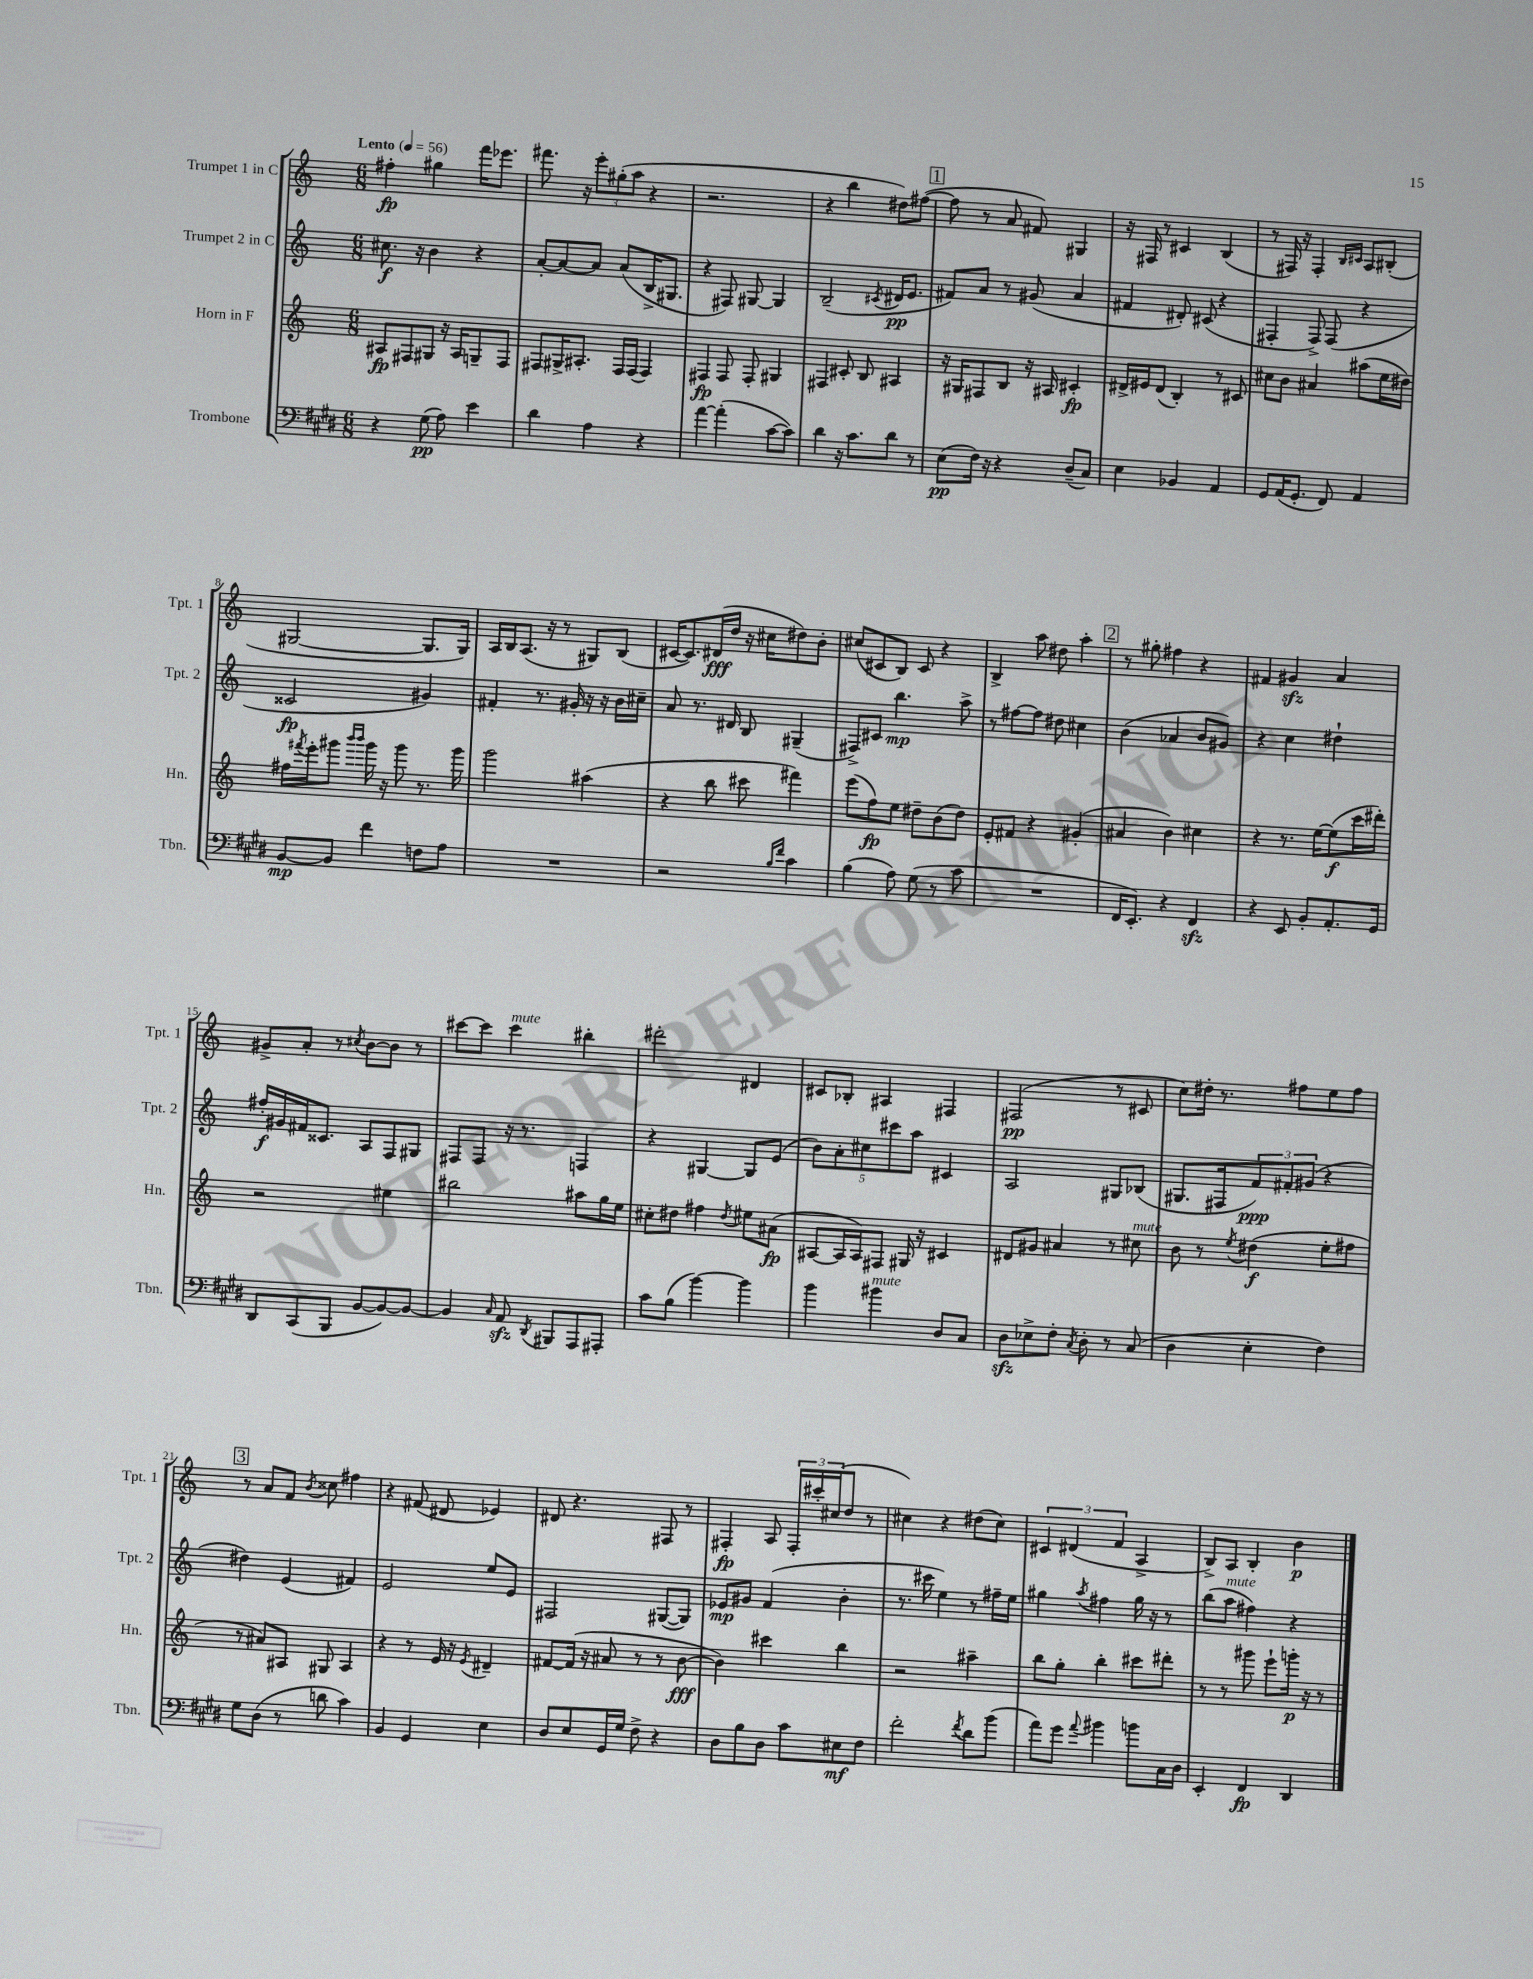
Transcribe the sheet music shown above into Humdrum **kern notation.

**kern	**kern	**kern	**kern
*staff4	*staff3	*staff2	*staff1
*clefF4	*clefG2	*clefG2	*clefG2
*k[f#c#g#d#]	*k[]	*k[]	*k[]
*M6/8	*M6/8	*M6/8	*M6/8
*MM56	*MM56	*MM56	*MM56
4r	8A#	8.cc#	4ff#'
.	8F#	.	.
.	.	16r	.
(8G#	8G#	4b	4gg#
8A)	16r	.	.
.	16A#	.	.
4e	8G~	4r	16fff
.	.	.	8.eee-
.	8F#	.	.
=	=	=	=
4d#	8F#	[8a'	8.fff#
.	16G#^	8a_	.
.	8.A#'	.	16r
4A	.	8a]	12eee'
.	.	.	(12gg#'
.	16F#	(8a	.
.	.	.	12aa
.	(16F#	.	.
4r	4F#)	16B^	4r
.	.	8.G#	.
=	=	=	=
[4a	4F#	4r	2.r
(4a']	8F#	8F#)	.
.	8F#'	[8G#	.
[8c#	4G#	4G#]	.
8c#])	.	.	.
=	=	=	=
4d#	4F#	(2B~	4r
16r	8c#'	.	4bb
8.c#	.	.	.
.	8B	.	.
.	.	8qc#	.
8d#	4A#	16d#	8dd#)
.	.	8.e	.
8r	.	.	([8ff#
=	=	=	=
(8E	16r	8f#)	8ff#]
.	16G#	.	.
16F#)	8F#	8a	8r
16r	.	.	.
4r	8B	8r	8a
.	16r	(8g#	8f#)
.	16A#	.	.
(8D#~	4c#'	4a	4G#
8C#)	.	.	.
=	=	=	=
4E	16d#^	4f#	16r
.	16e#	.	16F#
.	(8d#	.	8r
4BB-	4B')	8d#')	4c#
.	.	(8c#	.
4AA	8r	4r	(4B
.	8c#	.	.
=	=	=	=
8GG#	8cc#	4F#'	8r
(16AA	8b	.	16F#)
8.GG#'	.	.	16r
.	4a#	8F#^)	4F#'
8FF#)	.	(8F#	.
.	.	.	16qqB
.	.	.	16qqc#
4AA	(8aa#	4r	8A
.	16ee	.	(8B#'
.	16dd#)	.	.
=	=	=	=
[8BB	16ff#	2c##	[2G#
.	8qfff#	.	.
.	16eee'	.	.
8BB]	8ggg#	.	.
.	16qqbbb	.	.
.	16qqbbb	.	.
4f#	16ggg#	.	.
.	16r	.	.
.	8ggg#	.	.
8F	8.r	4g#)	8.G#]
8A	.	.	.
.	16ggg#	.	16G#)
=	=	=	=
2.r	2ggg	4f#'	16A
.	.	.	16B
.	.	.	(8.A
.	.	8.r	.
.	.	.	16r
.	.	.	8r
.	.	16g#'	.
.	(4aa#	16r	8G#)
.	.	16r	.
.	.	16b	(8B
.	.	16cc#~	.
=	=	=	=
2r	4r	8a	[16c#
.	.	.	8.c#])
.	.	8.r	.
.	8bb	.	(16d#
.	.	16d#	16dd
.	8ccc#	8B	16r
.	.	.	16cc#
16qqB	.	.	.
16qqf#	.	.	.
4c#	4fff#)	(4G#~	8dd#)
.	.	.	8b'
=	=	=	=
(4B	(8eee	8F#^)	(8cc#
.	8ff)	8c#	8c#
8A)	8ee	4.bb	8B)
(8G#	8dd#~	.	8c#
8r	(8b	.	4r
8c#	8dd#)	8aa^	.
=	=	=	=
2.r	8e'	8r	4B^
.	8f#	[8ff#	.
.	4r	8ff#]	8aa
.	.	8dd#	8dd#
.	(4g#'	4cc#	4aa'
=	=	=	=
16FF#	4a#	(4b	8r
8.EE')	.	.	.
.	.	.	8gg#'
4r	4b)	4a-	4ff#
4FF#	4cc#	8b	4r
.	.	8g#)	.
=	=	=	=
4r	4r	4r	4f#
8EE	8.r	4cc	4g#
8BB'	.	.	.
.	[16ee	.	.
8.AA'	(8ee]	4dd#`	4a
.	16ccc	.	.
16GG#	16ddd#')	.	.
=	=	=	=
8DD#	2r	16ff#'	8g#^
.	.	16g#	.
(8CC#	.	16f#	8a'
.	.	8.c##	.
8BBB	.	.	8r
.	.	.	8qcc#
[8BB	.	8A	[8b
8BB_)	4ee#	8F	8b]
8BB_	.	8G#	8r
=	=	=	=
4BB]	2bb#	8F#	[8ccc#
.	.	8F#	8ccc#]
16qqC#	.	.	.
8AA	.	16r	4ccc#
.	.	8.r	.
8qDD#	.	.	.
8BBB#	.	.	.
8AAA	8aa#	4F	4bb#'
8AAA#'	16gg	.	.
.	16ee	.	.
=	=	=	=
8c#	8cc#'	4r	2ddd#'
(8B	8dd#	.	.
[4b)	4ff#	[4G#	.
.	8qdd#	.	.
4b]	8ee#	8G#]	4d#
.	(8a#	(8e	.
=	=	=	=
4b	[8A#	10b)	8c#
.	.	10a'	.
.	16A#]	.	8B-'
.	16A#)	.	.
.	.	10cc#	.
4b#	8F#	.	4A#
.	.	10ccc#	.
.	16G#	.	.
.	.	10aa	.
.	16r	.	.
8D#	4c#	4c#	4F#
8C#	.	.	.
=	=	=	=
8D#	8d#	2A	(2F#
8E-^	8g#	.	.
8F#'	4a#	.	.
8qC#	.	.	.
8D#'	.	.	.
8r	8r	8G#	8r
(8C#	8cc#	(8B-	8c#
=	=	=	=
4D#	8b	8.G#	8cc)
.	8r	.	16dd#'
.	.	16F#	8.r
.	8qee	.	.
4E'	(4dd#	12f)	.
.	.	12f#'	.
.	.	.	8ff#
.	.	(12g#	.
4F#)	8ee'	4r	8ee
.	8ff#	.	8ff#
=	=	=	=
8G#	8r	4dd#)	8r
(8D#	8a#)	.	8a
8r	8A#	(4e	8f
.	.	.	8qb
8d	8G#	.	8cc##
4c#)	4A#	4f#)	4ff#
=	=	=	=
4BB	4r	2e	4r
4GG#	8r	.	(8f#
.	16e	.	8d#
.	16r	.	.
.	8qe	.	.
4E	4d#~	8ee	4e-)
.	.	8e	.
=	=	=	=
8D#	[8f#	2F#	8d#
8E	(16f#]	.	4.r
.	16r	.	.
16GG#	8a#	.	.
16G#	.	.	.
8F#^	8r	.	.
4r	8r	([8G#	8F#
.	[8b	8G#])	8r
=	=	=	=
8D#	4b])	8e-	4F#'
8B	.	8g#	.
8D#	4ccc#	(4f	8A
8c#	.	.	24F#'
.	.	.	24ccc#'
.	.	.	(24cc#
8E#	4bb	4b'	8dd
8F#	.	.	8r
=	=	=	=
2f#'	2r	8.r	4cc#)
.	.	16ccc#	.
.	.	4ee)	4r
8qf#	.	.	.
8d#	4aa#~	8r	(8dd#
(8b	.	16ff#~	8cc#)
.	.	16ee	.
=	=	=	=
8a)	8bb	4gg#	6c#
8g#	8gg'	.	.
.	.	.	(6d#
8qqa	.	8qaa	.
4b#	4bb'	4ff#	.
.	.	.	6f
8b	8ccc#	16gg#	4A^
.	.	16r	.
16C#	8ddd#'	8r	.
16D#	.	.	.
=	=	=	=
4EE'	8r	(8bb	8B^)
.	8r	8aa	8A
4FF#	8ggg#	4ff#)	4B'
.	8eee`	.	.
4DD#	16ggg'	4r	4b
.	16r	.	.
.	8r	.	.
==	==	==	==
*-	*-	*-	*-
